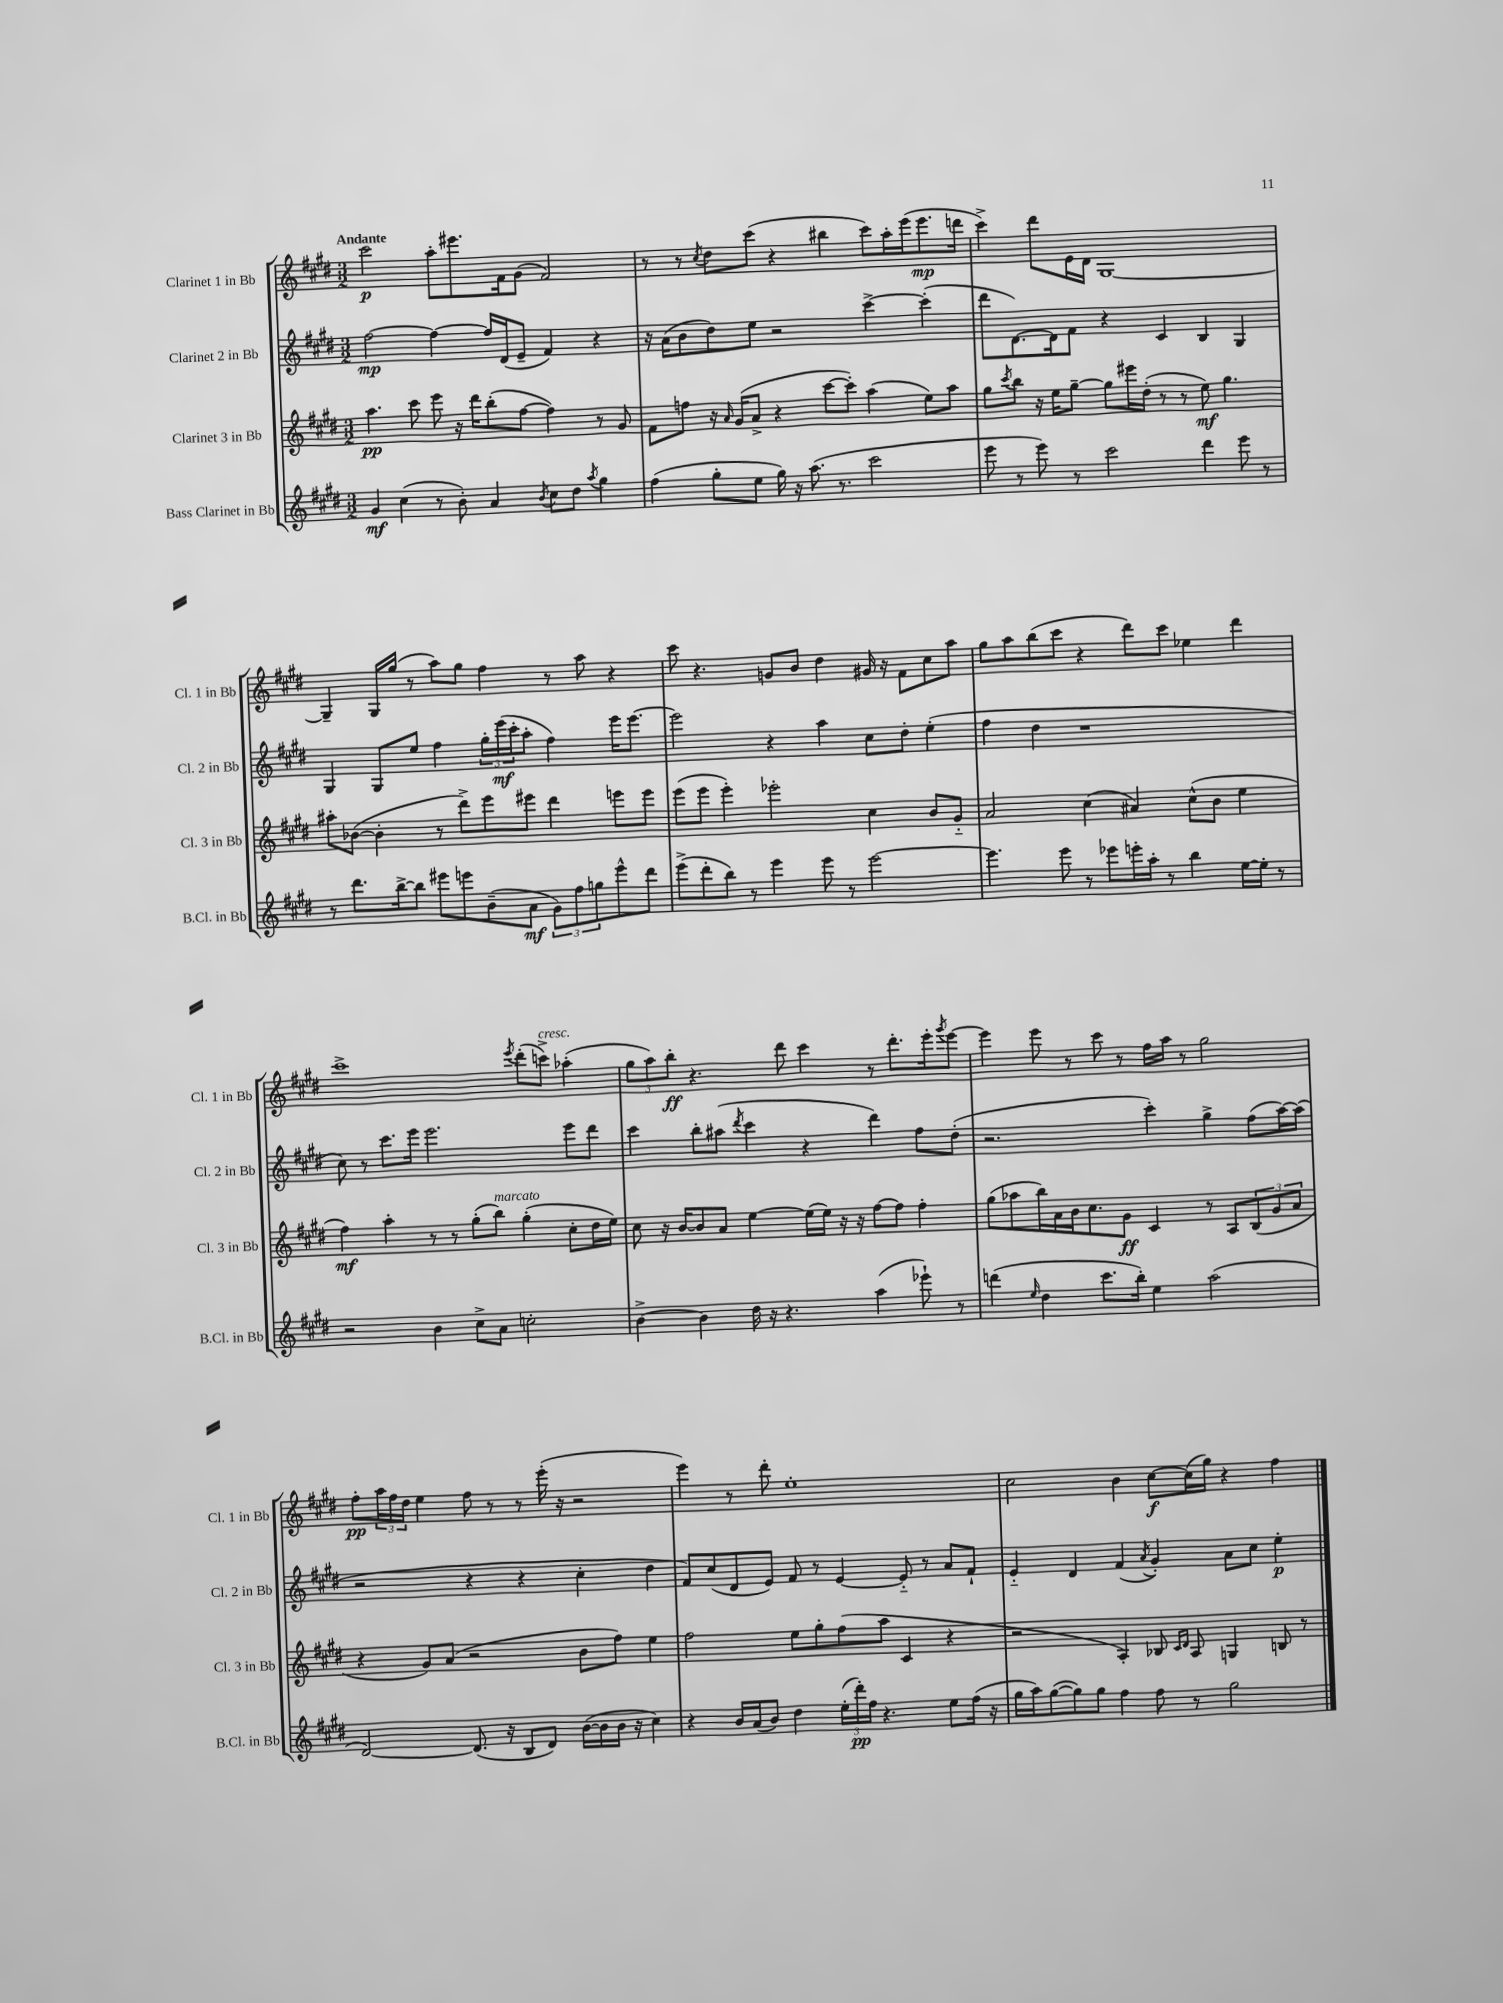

**kern	**kern	**kern	**kern
*staff4	*staff3	*staff2	*staff1
*clefG2	*clefG2	*clefG2	*clefG2
*k[f#c#g#d#]	*k[f#c#g#d#]	*k[f#c#g#d#]	*k[f#c#g#d#]
*M3/2	*M3/2	*M3/2	*M3/2
4g#	4.aa	[2ff#	2ccc#
(4cc#	.	.	.
.	8ccc#	.	.
8r	8eee	4ff#_	8aa'
8b')	16r	.	8.eee#
.	16ddd#	.	.
4a	(8bb'	16ff#]	.
.	.	(16d#	16f#
.	[8ff#	8e~	(8g#
8qb	.	.	.
8cc#	4ff#])	4f#)	2f#)
8dd#	.	.	.
8qaa	.	.	.
4gg#	8r	4r	.
.	8g#	.	.
=	=	=	=
(4ff#	8f#	16r	8r
.	.	(16a	.
.	8ff	8b	8r
.	.	.	8qcc#
8gg#'	16r	8dd#)	8dd#
.	16qqa	.	.
.	(16g#	.	.
8ee	8a^	8ee	(8ccc#
16gg#)	4r	2r	4r
16r	.	.	.
(8.aa	.	.	.
.	[8ccc#	.	4bb#
8.r	.	.	.
.	8ccc#'])	.	.
2ccc#	(4aa	[4ccc#^	8ccc#)
.	.	.	16aa'
.	.	.	(16eee
.	8ee)	(4ccc#']	8.eee
.	8aa	.	.
.	.	.	16ddd
=	=	=	=
8eee	8gg#	8ddd#	4ccc#^)
.	8qccc#	.	.
8r	8bb	[8.d#)	.
8eee)	16r	.	8ddd#
.	16ee	16d#]	.
8r	[8gg#~	8f#	16e
.	.	.	16d#
2ccc#	8gg#]	4r	[1G#
.	16eee#	.	.
.	(16dd#'	.	.
.	8r	4c#	.
.	8r	.	.
4ddd#	8ee)	4B	.
.	4.gg#	.	.
8eee	.	4G#	.
8r	.	.	.
=	=	=	=
8r	8aa#'	4G#	4G#~]
8.ddd#	([8b-	.	.
.	4b-']	8G#	16G#
[16bb^	.	.	(16gg#
8bb]	.	8ee	8r
8eee#	8r	4ff#	8aa)
8eee	8ddd#^)	.	8gg#
(8b~	8eee	24gg#'	4ff#
.	.	(24eee	.
.	.	24ccc#'	.
8a	8eee#	8aa'	.
12g#)	4ddd#	4ff#)	8r
12ff#	.	.	.
.	.	.	8aa
12gg	.	.	.
8eee^^	8eee	16eee	4r
.	.	[8.eee	.
8ddd#	8eee	.	.
=	=	=	=
(8eee^	(8eee	2eee]	8ccc#
8ddd#'	8eee	.	4.r
8bb)	4eee')	.	.
8r	.	.	.
4eee	2eee-'	4r	8g
.	.	.	8b
8eee	.	4aa	4dd#
8r	.	.	.
[2eee	4cc#	8cc#	16g#
.	.	.	16r
.	.	8dd#'	8f#
.	8b	(4ee'	8cc#
.	8g#'~	.	8aa
=	=	=	=
4.eee]	2a	4ff#	8gg#
.	.	.	8aa
.	.	4dd#	(8bb
8eee	.	.	8ccc#
8r	(4cc#	1r	4r
8eee-	.	.	.
16eee'	4a#)	.	8ddd#)
16aa'	.	.	.
8r	.	.	8ccc#
4bb	(8cc#^^	.	4ee-
.	8b	.	.
[16ee	4ee	.	4ddd#
16ee']	.	.	.
8r	.	.	.
=	=	=	=
2r	4ff#)	8cc#)	1ccc#^
.	.	8r	.
.	4aa'	8.ccc#	.
.	.	16eee	.
4b	8r	2.eee	.
.	8r	.	.
8cc#^	(8gg#'	.	.
8a	8bb)	.	.
.	.	.	8qeee
2cc'	(4gg#'	.	(8ddd#'
.	.	.	8ccc^)
.	8cc#'	8eee	(4aa-'
.	16dd#	8ddd#	.
.	16ee)	.	.
=	=	=	=
[4b^	8cc#	4ccc#	12gg#
.	.	.	12aa)
.	16r	.	.
.	.	.	12bb'
.	[16b	.	.
4b]	8b]	8bb'	4.r
.	8a	(8aa#	.
.	.	8qddd#	.
16dd#	[4ee	4ccc#	.
16r	.	.	.
4.r	.	.	8ddd#
.	(16ee]	4r	4ccc#
.	16ee)	.	.
.	16r	.	.
.	16r	.	.
(4aa	[8ff#	4ddd#)	8r
.	8ff#]	.	8.ddd#'
8eee-`)	4ff#'	8ff#	.
.	.	.	16eee'
.	.	.	8qggg#
8r	.	(8dd#'	[8eee
=	=	=	=
(4ddd	(8gg#	2.r	4eee]
.	8aa-	.	.
16qqee	.	.	.
4dd#	16bb)	.	8eee
.	16a	.	.
.	16b	.	8r
.	8.cc#	.	.
8.ccc#	.	.	8ccc#
.	8g#	.	8r
16bb')	.	.	.
4ee	4c#	4ccc#')	16ff#
.	.	.	16aa
.	.	.	8r
(2aa	8r	4gg#^	2gg#
.	8A	.	.
.	(12B	(8ff#	.
.	12g#	.	.
.	.	[16aa)	.
.	12a	.	.
.	.	(16aa]	.
=	=	=	=
[2d#)	4r	2r	8ff#'
.	.	.	24aa
.	.	.	24ff#
.	.	.	24dd#
.	8g#)	.	4ee
.	(8a	.	.
(8.d#]	2r	4r	8ff#
.	.	.	8r
16r	.	.	.
8B	.	4r	8r
8d#)	.	.	(16eee'
.	.	.	16r
([16b	8b	4cc#'	2r
16b]	.	.	.
16b	8ff#)	.	.
16r	.	.	.
4cc#)	4ee	4dd#	.
=	=	=	=
4r	2ff#	8f#)	4eee)
.	.	(8cc#	.
16b	.	8d#	8r
(16a	.	.	.
8b)	.	8e)	8ddd#'
4dd#	8ee	8f#	1ee'
.	8gg#'	8r	.
(24ee'	(8ff#	[4e	.
24ddd#')	.	.	.
24ff#	.	.	.
4.r	8aa	.	.
.	4c#	8e'~]	.
.	.	8r	.
8ee	4r	8a	.
(16ff#	.	8f#`	.
16r	.	.	.
=	=	=	=
16gg#	2r	4e'~	2cc#
16aa)	.	.	.
([8gg#	.	.	.
8gg#])	.	4d#	.
8gg#	.	.	.
4ff#	4A')	(4f#	4b
.	.	8qa	.
8ff#	8B-	4g#')	[8cc#
.	16qqc#	.	.
.	16qqd#	.	.
8r	8A	.	(16cc#]
.	.	.	16gg#)
2gg#	4G	8a	4r
.	.	8cc#	.
.	8B	4ee'	4ff#
.	8r	.	.
==	==	==	==
*-	*-	*-	*-
